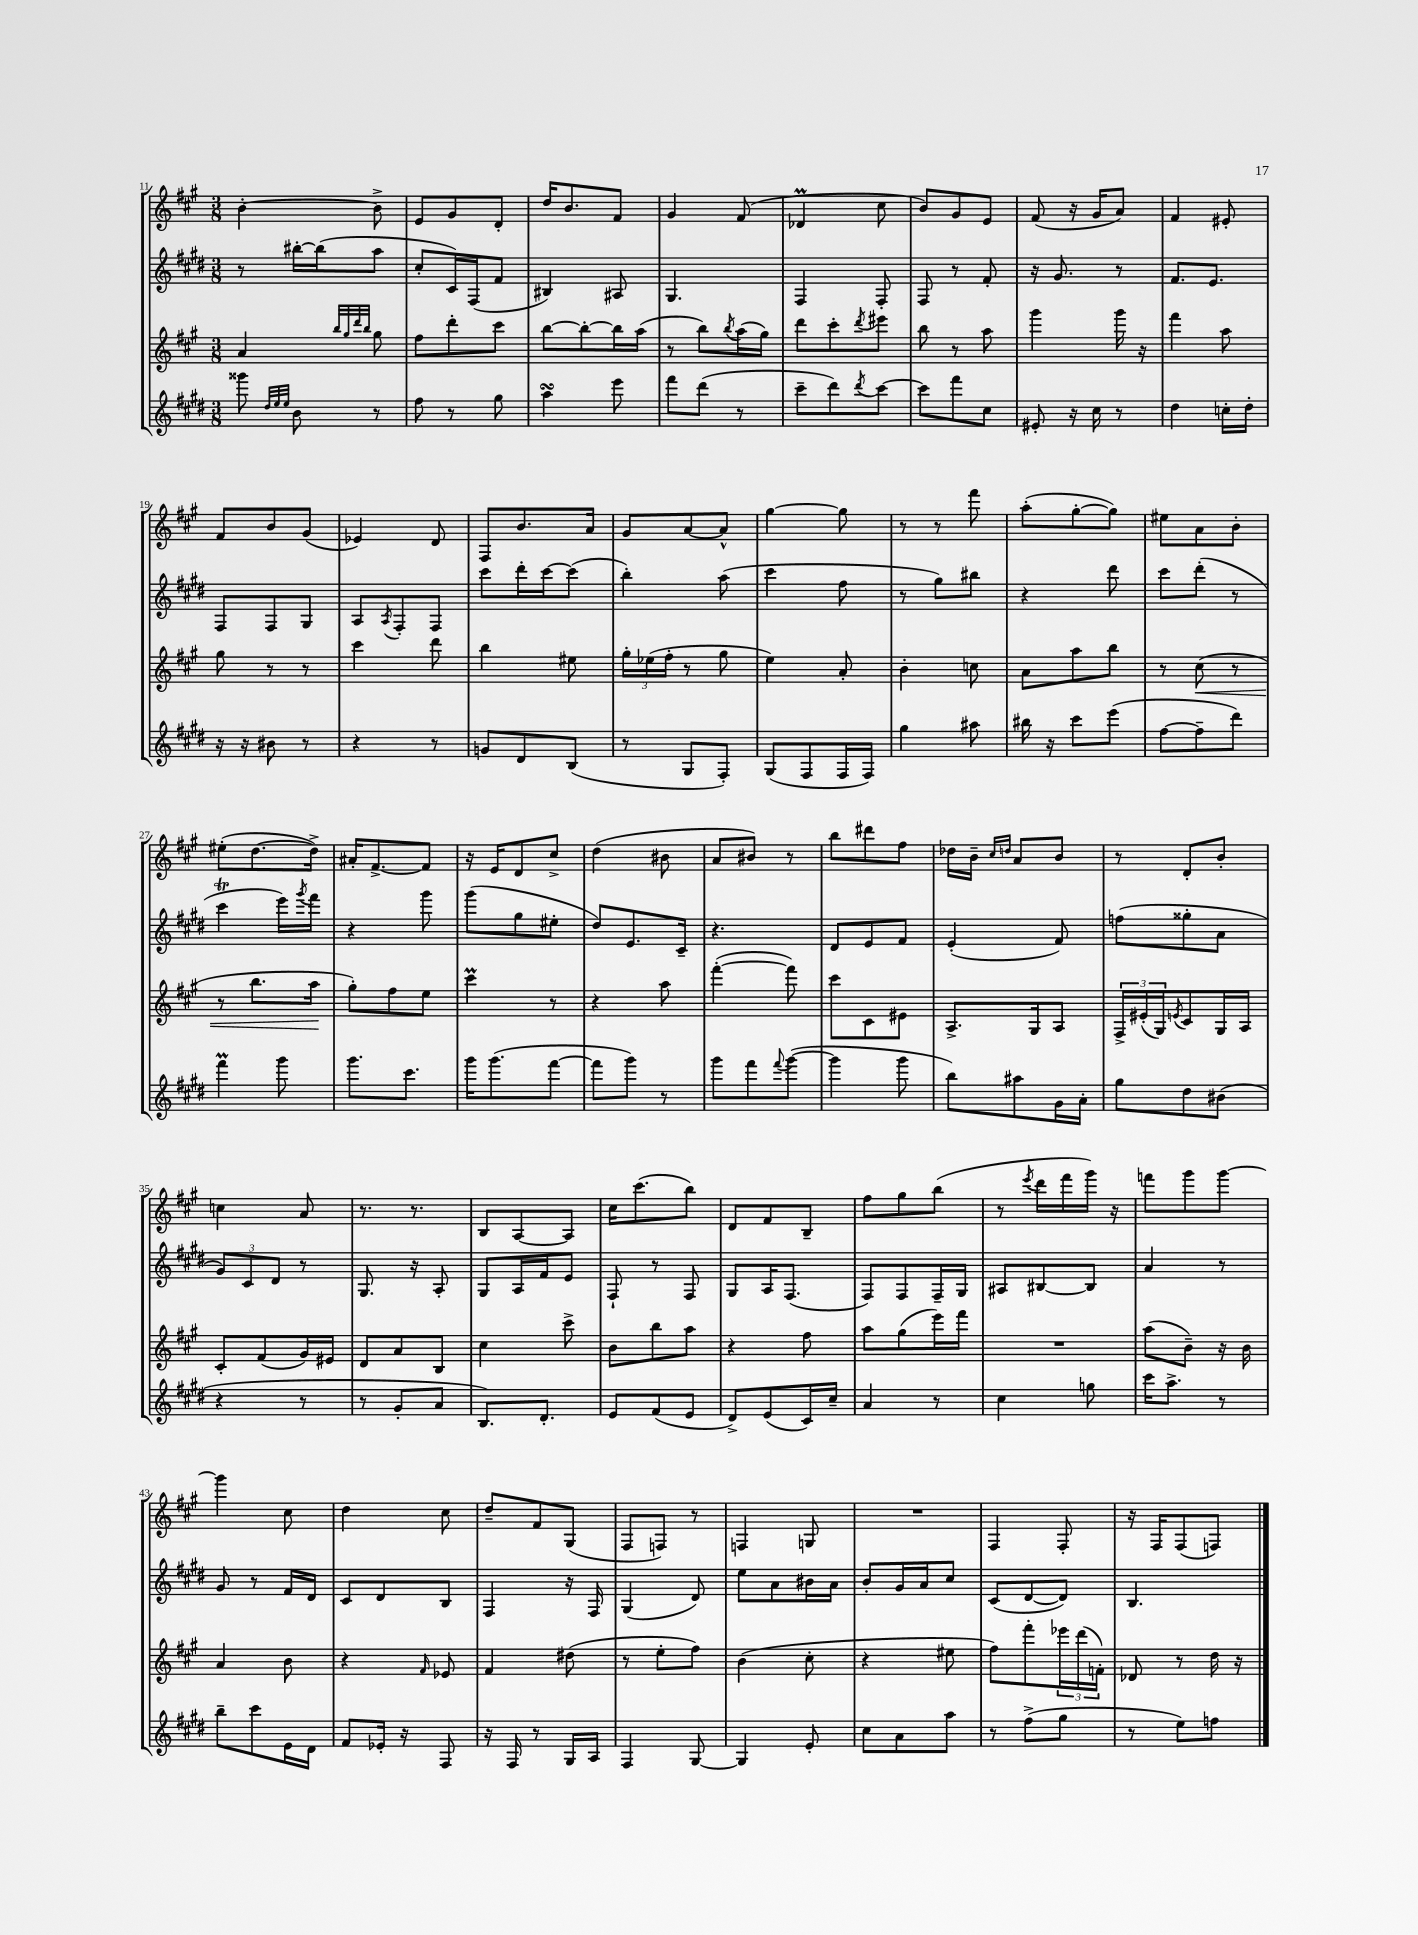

**kern	**kern	**kern	**kern
*staff4	*staff3	*staff2	*staff1
*clefG2	*clefG2	*clefG2	*clefG2
*k[f#c#g#d#]	*k[f#c#g#]	*k[f#c#g#d#]	*k[f#c#g#]
*M3/8	*M3/8	*M3/8	*M3/8
8ggg##\	4a/	8r	[4b'\
32qqdd#/LLL	.	.	.
32qqee/	.	.	.
32qqee/JJJ	.	.	.
8b\	.	[16bb#'\LL	.
.	.	(16bb#\]J	.
.	32qqbb/LLL	.	.
.	32qqgg#/	.	.
.	32qqddd/	.	.
.	32qqbb/JJJ	.	.
8r	8gg#\	8aa\J	8b^\]
=	=	=	=
8ff#\	8ff#\L	8cc#'/L	8e/L
8r	8ddd'\	16c#/L)	8g#/
.	.	(16F#/J	.
8gg#\	8ccc#\J	8f#/J	8d'/J
=	=	=	=
4aa\	[8bb\L	4B#/)	16dd/LK
.	.	.	8.b/
.	8bb'\_	.	.
8eee\	16bb\]L	8A#/	8f#/J
.	(16aa\JJ	.	.
=	=	=	=
8fff#\L	8r	4.G#/	4g#/
(8ddd#\J	8bb\L)	.	.
.	8qbb/	.	.
8r	(16aa\L	.	(8f#/
.	16gg#\JJ)	.	.
=	=	=	=
8ccc#~\L	8ddd\L	4F#/	4d-/
8ddd#\)	8ccc#'\	.	.
8qddd#/	8qddd/	.	.
[8ccc#\J	8eee#\J	8F#'/	8cc#\
=	=	=	=
8ccc#\]L	8bb\	8F#/	8b/L)
8fff#\	8r	8r	8g#/
8cc#\J	8aa\	8f#'/	8e/J
=	=	=	=
8e#'/	4ggg#\	16r	(8f#/
.	.	8.g#/	.
16r	.	.	16r
16cc#\	.	.	16g#/LK
8r	16ggg#\	8r	8a/J)
.	16r	.	.
=	=	=	=
4dd#\	4fff#\	8.f#/L	4f#/
.	.	8.e/J	.
16cc'\LL	8aa\	.	8e#'/
16dd#'\JJ	.	.	.
=	=	=	=
16r	8gg#\	8F#/L	8f#/L
16r	.	.	.
8b#\	8r	8F#/	8b/
8r	8r	8G#/J	(8g#/J
=	=	=	=
4r	4ccc#\	8A/L	4e-/)
.	.	8qA/	.
.	.	8F#'/	.
8r	8ddd\	8F#/J	8d/
=	=	=	=
8g/L	4bb\	8ccc#\L	8F#/L
8d#/	.	16ddd#'\L	8.b/
.	.	[16ccc#\J	.
(8B/J	8ee#\	(8ccc#\]J	.
.	.	.	16a/Jk
=	=	=	=
8r	24gg#'\LL	4bb'\)	8g#/L
.	(24ee-\	.	.
.	24ff#'\JJ	.	.
8G#/L	8r	.	[8a/
8F#'/J)	8gg#\	(8aa\	8a^^/]J
=	=	=	=
(8G#/L	4ee\)	4ccc#\	[4gg#\
8F#/	.	.	.
16F#/L	8a'/	8ff#\	8gg#\]
16F#/JJ)	.	.	.
=	=	=	=
4gg#\	4b'\	8r	8r
.	.	8gg#\L)	8r
8aa#\	8cc\	8bb#\J	8fff#\
=	=	=	=
16bb#\	8a\L	4r	(8aa'\L
16r	.	.	.
8ccc#\L	8aa\	.	[8gg#'\
(8eee\J	8bb\J	8ddd#\	8gg#\]J)
=	=	=	=
[8ff#\L	8r	8ccc#\L	8ee#\L
8ff#~\]	(8cc#\	(8ddd#'\J	8a\
8ddd#\J)	8r	8r	8b'\J
=	=	=	=
4fff#\	8r	4ccc#\	(8ee#'\L
.	8.bb\L	.	[8.dd\
8ggg#\	.	16eee\LL)	.
.	.	8qggg#/	.
.	16aa\Jk	16fff#\JJ	16dd^\]Jk)
=	=	=	=
8.ggg#\L	8gg#'\L)	4r	16a#'/LK
.	.	.	[8.f#^/
.	8ff#\	.	.
8.ccc#\J	.	.	.
.	8ee\J	8ggg#\	8f#/]J
=	=	=	=
16ggg#\LK	4ccc#\	(8ggg#\L	16r
(8.ggg#\	.	.	16e/LK
.	.	8gg#\	8d/
[8fff#\J	8r	8ee#'\J	8cc#^/J
=	=	=	=
8fff#\]L	4r	8dd#/L)	(4dd\
8ggg#\J)	.	8.e/	.
8r	8aa\	.	8b#\
.	.	16c#~/Jk	.
=	=	=	=
8ggg#\L	([4fff#'\	4.r	8a/L
8fff#\	.	.	8b#/J)
8qqfff#/	.	.	.
([8ggg#\J	8fff#\])	.	8r
=	=	=	=
4ggg#\]	8ccc#\L	8d#/L	8bb\L
.	8c#\	8e/	8ddd#\
8ggg#\	8e#\J	8f#/J	8ff#\J
=	=	=	=
8bb\L)	8.A^/L	(4e'/	16dd-\LL
.	.	.	16b~\JJ
.	.	.	16qqcc#/LL
.	.	.	16qqdd/JJ
8aa#\	.	.	8a/L
.	16G#/k	.	.
16g#\L	8A/J	8f#/)	8b/J
16a'\JJ	.	.	.
=	=	=	=
8gg#\L	24F#^/LL	(8ff\L	8r
.	(24e#'/	.	.
.	24G#/J)	.	.
.	8qe/	.	.
8dd#\	8c#/	8gg##'\	8d'/L
(8b#\J	16G#/L	8a\J	8b'/J
.	16A/JJ	.	.
=	=	=	=
4r	8c#'/L	12g#/L)	4cc\
.	.	12c#/	.
.	(8f#/	.	.
.	.	12d#/J	.
8r	16g#/L)	8r	8a/
.	16e#/JJ	.	.
=	=	=	=
8r	8d/L	8.G#/	8.r
8g#'/L	8a/	.	.
.	.	16r	8.r
8a/J	8B/J	8A'/	.
=	=	=	=
8.B/L)	4cc#\	8G#/L	8B/L
.	.	16A/L	[8A/
8.d#'/J	.	16f#/J	.
.	8ccc#^\	8e/J	8A/]J
=	=	=	=
8e/L	8b\L	8F#`/	16cc#\LK
.	.	.	(8.ccc#\
(8f#/	8bb\	8r	.
8e/J	8aa\J	8F#/	8bb\J)
=	=	=	=
8d#^/L)	4r	8G#/L	8d/L
(8e/	.	16A/K	8f#/
.	.	(8.F#/J	.
16c#/L)	8ff#\	.	8B~/J
16cc#~/JJ	.	.	.
=	=	=	=
4a/	8aa\L	8F#/L)	8ff#\L
.	(8gg#\	8F#/	8gg#\
8r	16eee\L)	16F#~/L	(8bb\J
.	16fff#\JJ	16G#/JJ	.
=	=	=	=
4cc#\	4.r	8A#/L	8r
.	.	.	8qeee/
.	.	[8B#/	16ddd\LL
.	.	.	16fff#\
8gg\	.	8B#/]J	16ggg#\JJ)
.	.	.	16r
=	=	=	=
16ccc#\LK	(8aa\L	4a/	8fff\L
8.aa^\J	.	.	.
.	8b~\J)	.	8ggg#\
8r	16r	8r	[8ggg#\J
.	16b\	.	.
=	=	=	=
8bb~\L	4a/	8g#/	4ggg#\]
8ccc#\	.	8r	.
16e\L	8b\	16f#/LL	8cc#\
16d#\JJ	.	16d#/JJ	.
=	=	=	=
8f#/L	4r	8c#/L	4dd\
16e-'/Jk	.	8d#/	.
16r	.	.	.
.	16qqf#/	.	.
8F#/	8e-/	8B/J	8cc#\
=	=	=	=
16r	4f#/	4F#/	8dd~/L
16F#/	.	.	.
8r	.	.	8f#/
16G#/LL	(8dd#\	16r	(8G#/J
16A/JJ	.	16F#/	.
=	=	=	=
4F#/	8r	(4G#/	8F#/L
.	8ee'\L	.	8F/J)
[8G#/	8ff#\J)	8d#/)	8r
=	=	=	=
4G#/]	(4b\	8ee\L	4F/
.	.	8a\	.
8e'/	8cc#'\	16b#\L	8G/
.	.	16a\JJ	.
=	=	=	=
8cc#\L	4r	8b'/L	4.r
8a\	.	16g#/L	.
.	.	16a/J	.
8aa\J	8ee#\	8cc#/J	.
=	=	=	=
8r	8ff#\L)	(8c#/L	4F#/
(8ff#^\L	8fff#'\	[8d#/	.
8gg#\J	24eee-\L	8d#/]J)	8F#'/
.	(24ddd\	.	.
.	24f'\JJ)	.	.
=	=	=	=
8r	8d-/	4.B/	16r
.	.	.	16F#/LK
8ee\L)	8r	.	(8F#/
8ff\J	16dd\	.	8F/J)
.	16r	.	.
==	==	==	==
*-	*-	*-	*-
